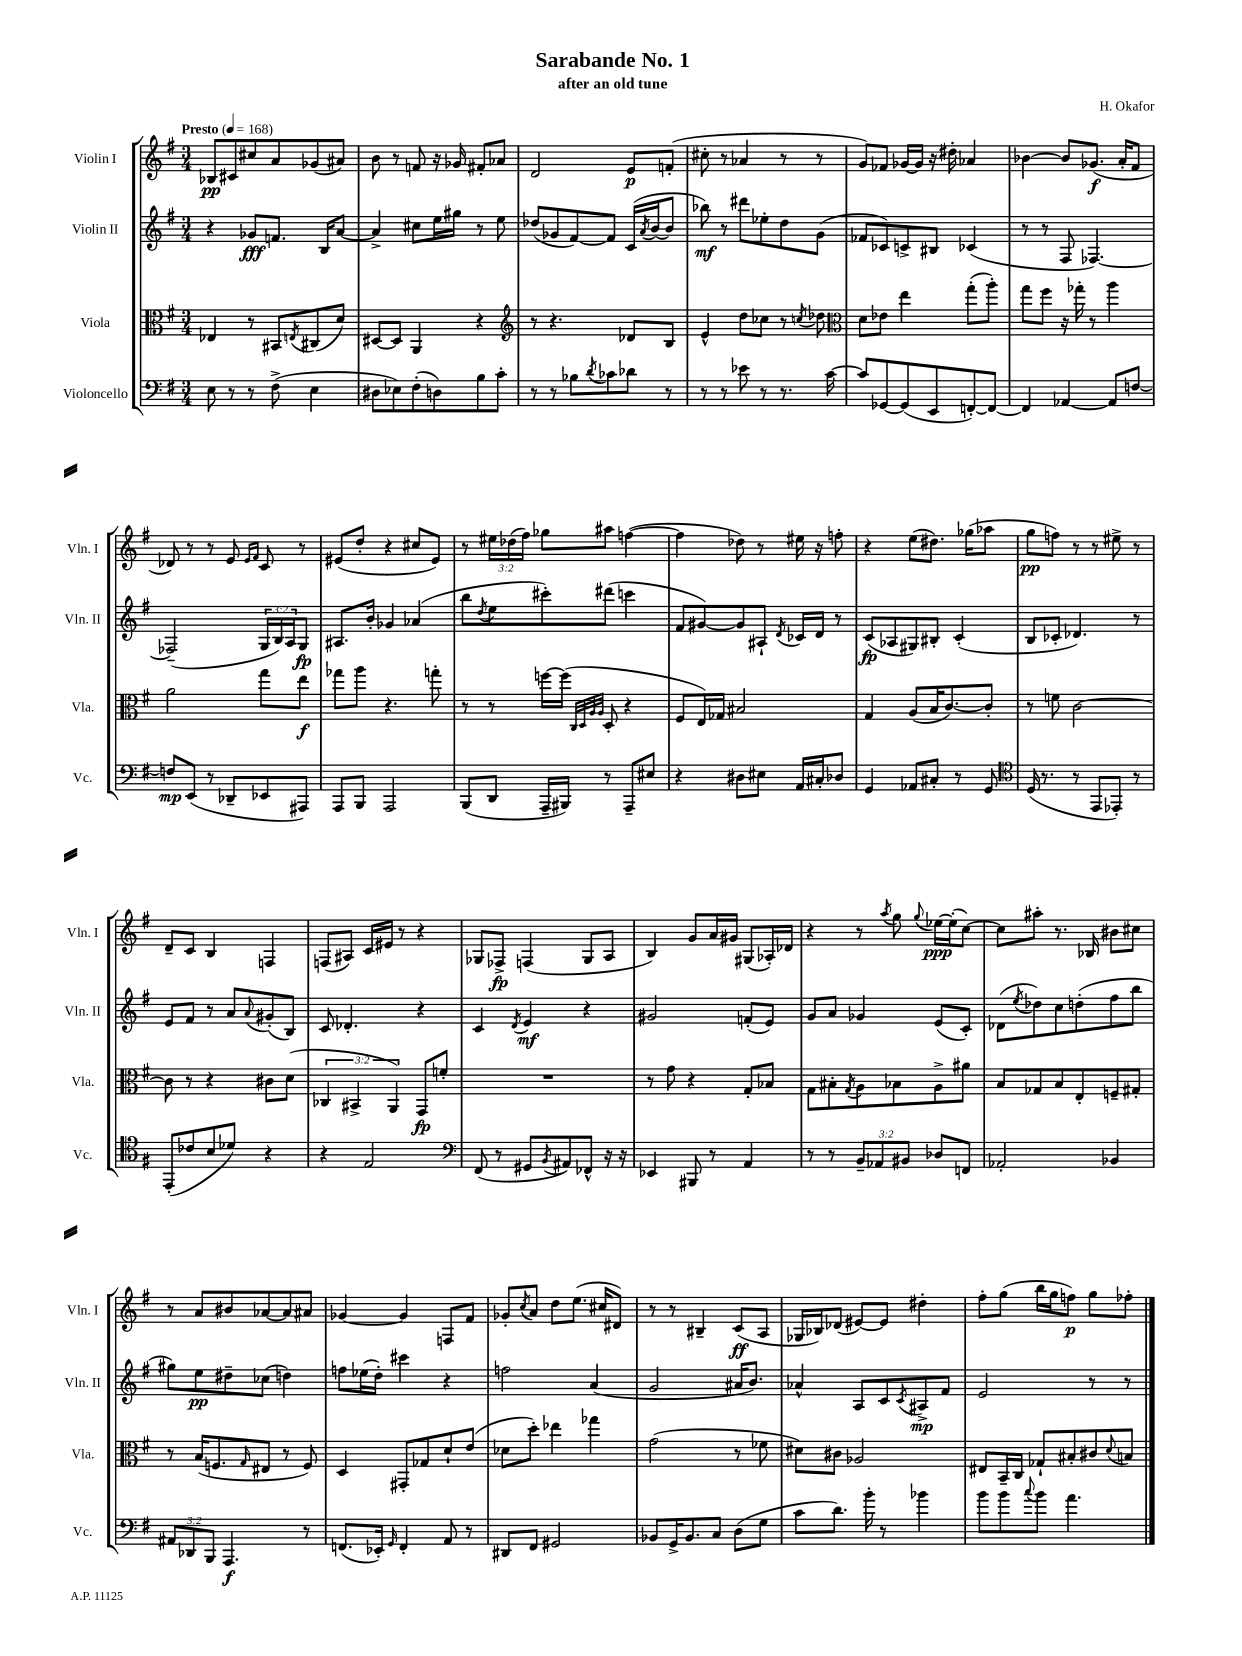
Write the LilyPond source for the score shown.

\header { title = "Sarabande No. 1" composer = "H. Okafor" subtitle = "after an old tune" }
<<
\new StaffGroup <<
\new Staff = "s0" \with { instrumentName = "Violin I" shortInstrumentName = "Vln. I" } {
    \clef treble \key g \major \numericTimeSignature \time 3/4 \override Staff.TupletNumber.text = #tuplet-number::calc-fraction-text \tempo "Presto" 4 = 168
    bes8\pp cis'8 cis''8 a'8 ges'8( ais'8) |
    b'8 r8 f'8 r16 ges'16 fis'8-. aes'8 |
    d'2 e'8\p f'8-.( |
    cis''8-. r8 aes'4 r8 r8 |
    g'8) fes'8 ges'16~ ges'16 r16 dis''16-. aes'4 |
    bes'4~ bes'8 ges'8.\f( a'16-. fis'8 |
    des'8) r8 r8 e'8 \grace { e'16 fis'16 } c'8 r8 |
    eis'8( d''8-. r4 cis''8 eis'8) |
    r8 \tuplet 3/2 { eis''16 des''16( fis''16) } ges''8 ais''8 f''4~( |
    f''4 des''8) r8 eis''16 r16 f''8-. |
    r4 e''8( dis''8.) ges''16( aes''8 |
    g''8\pp f''8) r8 r8 eis''8-> r8 |
    d'8-- c'8 b4 f4 |
    f8( ais8) c'16 eis'16 r8 r4 |
    ges8 fes8->\fp f4( ges8 a8 |
    b4) g'8 a'16 gis'16 gis8( aes16-.) des'16 |
    r4 r8 \acciaccatura { a''8 } g''8 \appoggiatura { g''8 } ees''16~\ppp ees''16-.( c''8~) |
    c''8 ais''8-. r8. bes16 bis'8 cis''8 |
    r8 a'8 bis'8 aes'8~ aes'8 ais'8 |
    ges'4~ ges'4 f8 fis'8 |
    ges'8-. \acciaccatura { c''8 } a'8 d''8 e''8.( cis''16 dis'8) |
    r8 r8 bis4-- c'8\ff( a8 |
    ges16 bes16) des'8( eis'8~) eis'8 dis''4-. |
    fis''8-. g''8( b''16 g''16 f''8\p) g''8 fes''8-. \bar "|." |
}
\new Staff = "s1" \with { instrumentName = "Violin II" shortInstrumentName = "Vln. II" } {
    \clef treble \key g \major \numericTimeSignature \time 3/4 \override Staff.TupletNumber.text = #tuplet-number::calc-fraction-text
    r4 ges'8\fff f'8. b16 a'8~ |
    a'4-> cis''8 e''16 gis''16 r8 e''8 |
    des''8( ges'8 fis'8~) fis'8 c'16( \acciaccatura { a'8 } b'16~ b'8 |
    bes''8\mf) r8 dis'''8 ees''8-. d''8 g'8( |
    fes'8 ces'8) c'8-> bis8 ces'4( |
    r8 r8 fis8 fes4.~) |
    fes2--( \tuplet 3/2 { g16 b16) a16 } g8\fp |
    ais8. b'16-. ges'4 aes'4( |
    b''8 \acciaccatura { d''8 } e''8 cis'''8-.) dis'''8( c'''4 |
    fis'8 gis'8~) gis'8 ais8-! \acciaccatura { d'8 } ces'16 d'16 r8 |
    c'8\fp( aes8 gis8) bis8-. c'4-.( |
    b8 ces'8-. des'4.) r8 |
    e'8 fis'8 r8 a'8 \appoggiatura { a'8 } gis'8-.( b8) |
    c'8 des'4.-. r4 |
    c'4 \acciaccatura { d'8 } e'4\mf r4 |
    gis'2 f'8-.( e'8) |
    g'8 a'8 ges'4 e'8( c'8-.) |
    des'8( \acciaccatura { e''8 } des''8) c''8 d''8-.( fis''8 b''8 |
    gis''8) e''8\pp dis''8-- ces''8( d''4) |
    f''8 ees''16( d''16-.) cis'''4 r4 |
    f''2 a'4( |
    g'2 ais'16 b'8.) |
    aes'4-^ a8 c'8 \acciaccatura { c'8 } ais8->\mp fis'8 |
    e'2 r8 r8 \bar "|." |
}
\new Staff = "s2" \with { instrumentName = "Viola" shortInstrumentName = "Vla." } {
    \clef alto \key g \major \numericTimeSignature \time 3/4 \override Staff.TupletNumber.text = #tuplet-number::calc-fraction-text
    ees4 r8 bis,8 \acciaccatura { e8 } cis8( d'8) |
    dis8~ dis8 a,4 r4 |
    \clef treble r8 r4. des'8 b8 |
    e'4-^ d''8 ces''8 r8 \acciaccatura { c''8 } des''8 |
    \clef alto d'8 ees'8 e''4 g''8-.( a''8-.) |
    g''8 fis''8 r16 ges''16-. r8 a''4 |
    a'2 g''8 e''8\f |
    ges''8 a''8 r4. g''8-. |
    r8 r8 f''16~ f''16( \grace { c32 d32 a32 a32 } d8-. r4 |
    fis8 e16) ges16 bis2 |
    g4 a8( b16 c'8.~) c'8-. |
    r8 f'8 c'2~ |
    c'8 r8 r4 cis'8 d'8( |
    \tuplet 3/2 { ces4 bis,4-> a,4) } g,8\fp f'8-. |
    R2. |
    r8 g'8 r4 g8-. bes8 |
    g8 bis8-. \acciaccatura { g8 } a8 bes8 a8-> ais'8 |
    b8 ges8 b8 e8-. f8-- gis8-. |
    r8 b16( f8. \grace { g16 } eis8 r8 f8) |
    d4 gis,8-. ges8 d'8-! e'8( |
    des'8 d''8-.) ees''4 ges''4 |
    g'2( r8 fes'8 |
    dis'8) cis'8 aes2 |
    eis8 b,16-- c16 ges8-! bis8-. cis'8 \appoggiatura { d'8 } b8 \bar "|." |
}
\new Staff = "s3" \with { instrumentName = "Violoncello" shortInstrumentName = "Vc." } {
    \clef bass \key g \major \numericTimeSignature \time 3/4 \override Staff.TupletNumber.text = #tuplet-number::calc-fraction-text
    e8 r8 r8 fis8->( e4 |
    dis8 ees8) fis8-.( d8) b8 c'8-. |
    r8 r8 bes8 \acciaccatura { d'8 } ces'8 des'8 r8 |
    r8 r8 ees'8 r8 r8. c'16~ |
    c'8 ges,8~ ges,8( e,8 f,8~-.) f,8~ |
    f,4 aes,4~ aes,8 f8~ |
    f8\mp e,8( r8 des,8-- ees,8 ais,,8) |
    a,,8 b,,8 a,,2 |
    b,,8( d,8 a,,16-- bis,,16) r8 a,,8-- eis8 |
    r4 dis8 eis8 a,16 cis16-. des8 |
    g,4 aes,8 cis8-. r8 g,8 |
    \clef tenor d16( r8. r8 e,8 ees,8-.) r8 |
    e,8-.( ces'8 b8 des'8) r4 |
    r4 e2 |
    \clef bass fis,8( r8 gis,8 \acciaccatura { b,8 } ais,8) fes,8-^ r16 r16 |
    ees,4 bis,,8 r8 a,4 |
    r8 r8 \tuplet 3/2 { b,8-- aes,8 bis,8 } des8 f,8 |
    aes,2-. bes,4 |
    \tuplet 3/2 { ais,8 des,8 b,,8 } a,,4.\f r8 |
    f,8.( ees,16-.) \grace { g,16 } f,4-. a,8 r8 |
    dis,8 fis,8 gis,2 |
    bes,8 g,16-> bes,8. c8 d8( g8 |
    c'8 d'8.) b'16-. r8 bes'4 |
    b'8 b'8 \appoggiatura { c''8 } b'8 a'4. \bar "|." |
}
>>
>>
\layout { \context { \Score \remove "Bar_number_engraver" } }
